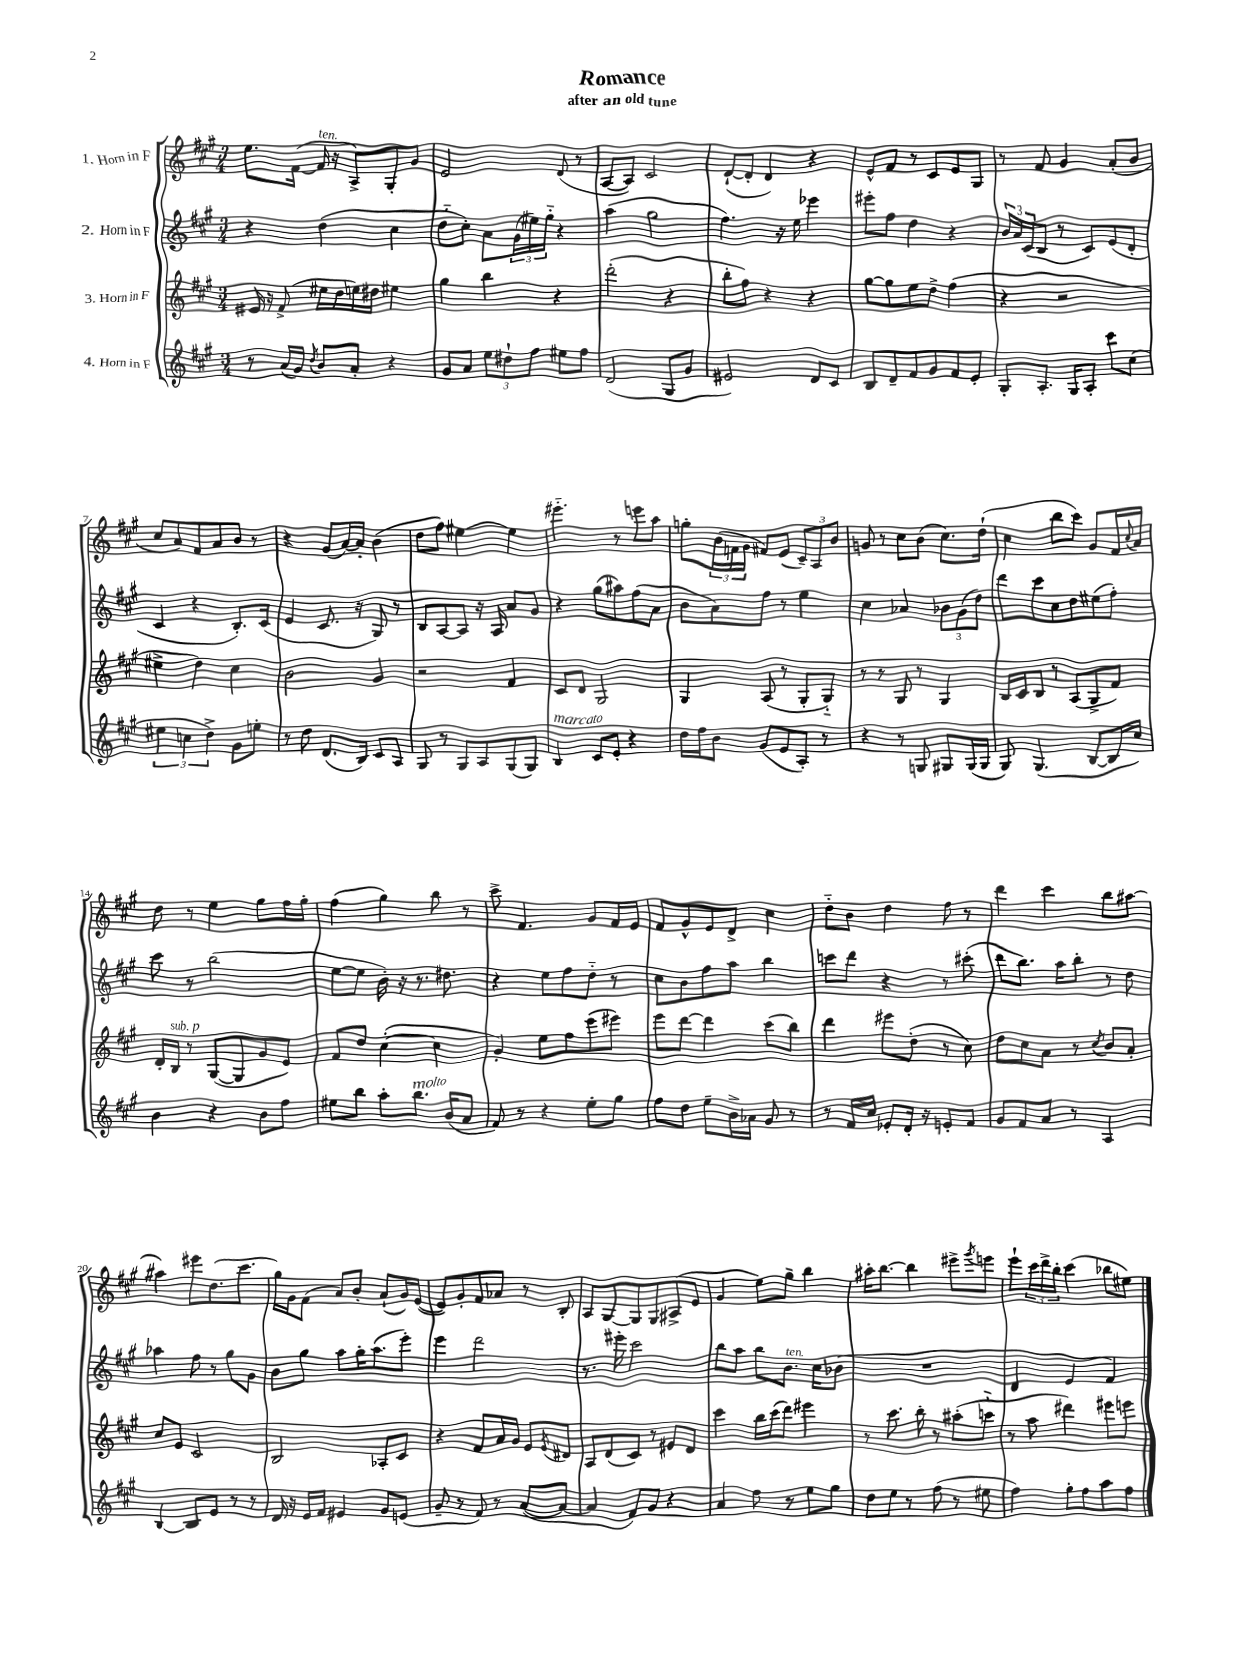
\header { title = "Romance" subtitle = "after an old tune" }
<<
\new StaffGroup <<
\new Staff = "s0" \with { instrumentName = "1. Horn in F" } {
    \clef treble \key a \major \numericTimeSignature \time 3/4
    e''8. fis'16~( fis'16^\markup { \italic "ten." } r16 a8->) gis8-. gis'8 |
    e'2 d'8( r8 |
    a8~ a8) cis'2 |
    d'8~-!( d'8-. d'4) r4 |
    e'8-^ fis'8 r8 cis'8 e'8 gis8 |
    r8 fis'8 gis'4 a'8-.( b'8 |
    cis''8 a'8) fis'8 a'8 b'8 r8 |
    r4 gis'8( a'16~) a'16-. b'4( |
    d''8 fis''8) eis''4~ eis''4 |
    eis'''4.-_ r8 e'''8 a''8 |
    g''8-. \tuplet 3/2 { b'16( f'16 gis'16 } fis'8) e'8( \tuplet 3/2 { cis'8--) a8 b'8 } |
    g'8 r8 cis''8 b'8( cis''8.) d''16-!( |
    cis''4 b''8 cis'''8) gis'8 fis'16 \appoggiatura { cis''8 } a'16 |
    d''8 r8 e''4 gis''8 fis''16 gis''16-. |
    fis''4( gis''4) b''8 r8 |
    cis'''8-> fis'4. gis'8 fis'16 e'16 |
    fis'8 gis'8-^ e'8 d'8-> cis''4 |
    d''8-_ b'8 d''4 fis''8 r8 |
    d'''4 cis'''4 b''8 ais''8~ |
    ais''4 eis'''8 d''8.( cis'''8. |
    gis''16) gis'16 fis'8( a'8) b'8-. a'8-!( gis'16) e'16~( |
    e'8) gis'8-. fis'8 aes'8 r8 b8-. |
    a8 gis8~ gis8 gis8 ais8->( e'8 |
    gis'4 e''8) gis''8-- b''4 |
    ais''16-. b''8.~ b''4 eis'''8-> \acciaccatura { gis'''8 } e'''8 |
    e'''8-! \tuplet 3/2 { cis'''16 d'''16-> b''16-. } cis'''4( bes''8 eis''8) \bar "|." |
}
\new Staff = "s1" \with { instrumentName = "2. Horn in F" } {
    \clef treble \key a \major \numericTimeSignature \time 3/4
    r4 d''4( cis''4 |
    d''8-_ cis''8-.) a'8 \tuplet 3/2 { gis'16( eis''16) gis''16-_ } r4 |
    a''4( gis''2 |
    fis''4.) r16 e''16 ees'''4 |
    eis'''8-. fis''8 d''4 r4 |
    \tuplet 3/2 { b'16 a'16 cis'16( } b8 r8 cis'8) e'8( d'8-. |
    cis'4 r4 b8.-.) cis'16( |
    e'4 cis'8. r16 gis8) r8 |
    b8 a8~ a8 r16 a16 a'8 gis'8 |
    r4 gis''8( ais''8) fis''8( a'8 |
    b'8 a'8) fis''8 r8 e''4 |
    cis''4 aes'4 \tuplet 3/2 { bes'8 gis'8( d''8) } |
    d'''8 cis'''8 cis''8 d''8 eis''8( fis''8-.) |
    cis'''8 r8 b''2( |
    e''8~ e''8 b'16-.) r16 r8. dis''8. |
    r4 e''8 fis''8 d''8-_ r8 |
    cis''8 b'8 fis''8 a''8 b''4 |
    c'''8 d'''8 r4 r8 cis'''8-.( |
    d'''8 b''8.) a''16 b''8-. r8 d''8 |
    aes''4 fis''8 r8 gis''8 gis'8 |
    b'8 gis''8 a''8 gis''16-. a''8.( e'''8-.) |
    e'''4 d'''2 |
    r8. eis'''16-. cis'''2 |
    b''8 a''8 b''8 b'8.^\markup { \italic "ten." } cis''16 bes'8( |
    R2. |
    d'4 e'4 fis'4) \bar "|." |
}
\new Staff = "s2" \with { instrumentName = "3. Horn in F" } {
    \clef treble \key a \major \numericTimeSignature \time 3/4
    eis'16 r16 fis'8->( eis''16 d''16 e''16) dis''16 eis''4 |
    gis''4 b''4 r4 |
    d'''2-.( r4 |
    b''8-. fis''8) r4 r4 |
    gis''8~ gis''8 e''8 d''8-> fis''4( |
    r4 r2 |
    eis''4-> d''4) cis''4 |
    b'2 gis'4 |
    r2 fis'4 |
    cis'8 d'8 gis2 |
    gis4 a8( r8 gis8-. gis8-_) |
    r8 r8 gis8 r8 gis4 |
    b16 cis'16 b8 r8 a8( gis8-> fis'8) |
    d'16-. b16^\markup { \italic "sub. p" } r8 gis8~( gis8 gis'8 e'8) |
    fis'8 d''8 cis''4~-.( cis''4 |
    gis'4-.) e''8 fis''8 e'''8( eis'''8) |
    e'''8 d'''8~ d'''4 cis'''8( b''8) |
    d'''4 eis'''8 d''8-.( r8 cis''8) |
    d''8 cis''8 a'8 r8 \acciaccatura { cis''8 } b'8 a'8-. |
    cis''8 e'8 cis'2 |
    b2 aes8-. cis'8 |
    r4 fis'8 a'16 gis'16 e'8 \acciaccatura { e'8 } dis'8 |
    a8 d'8( cis'8) r8 eis'8 d'8 |
    cis'''4 b''16 cis'''16( d'''8) eis'''4 |
    r8 cis'''8. b''16-. r8 ais''8-.( c'''8-_ |
    r8 a''8 dis'''4) eis'''8 e'''8 \bar "|." |
}
\new Staff = "s3" \with { instrumentName = "4. Horn in F" } {
    \clef treble \key a \major \numericTimeSignature \time 3/4
    r8 a'16( gis'16) \acciaccatura { d''8 } b'8 a'8-. r4 |
    gis'8 a'8 \tuplet 3/2 { e''8 dis''8-! fis''8 } eis''8 fis''8 |
    d'2( gis8 gis'8 |
    eis'2) d'8 cis'8 |
    b8 d'8-- fis'8 gis'8 fis'8 e'8-. |
    gis8-. a8.-. gis16 a8-. cis'''8 cis''8( |
    \tuplet 3/2 { eis''4 c''4 d''4->) } gis'8 e''8-. |
    r8 d''8 d'8.( b16) cis'8 a8 |
    gis8 r8 gis8 a8 gis8( gis8) |
    b4^\markup { \italic "marcato" } cis'8 e'8-. r4 |
    d''16 fis''16 b'8 gis'8( e'8 a8-.) r8 |
    r4 r8 g8 gis8 gis16( gis16 |
    gis8) gis4.( b8~ b16 cis''16) |
    b'4 r4 b'8 fis''8 |
    eis''8 b''8 a''8-. b''8.^\markup { \italic "molto" } b'16( a'8 |
    fis'8) r8 r4 e''8-. gis''8 |
    fis''8 d''8 e''8-- b'16-> aes'16 gis'8 r8 |
    r8 fis'16 cis''16 ees'8-. d'16-. r16 e'8-. fis'8 |
    gis'8 fis'8 a'8 r8 a4 |
    b4~ b8 e'8 r8 r8 |
    d'16 r16 e'16 fis'16 eis'4 gis'8 e'8( |
    gis'8-- r8 fis'8) r8 a'8~( a'8~ |
    a'4 fis'8) gis'8 r4 |
    a'4 fis''8 r8 e''8 gis''8 |
    d''8 e''8 r8 fis''8( r8 eis''8 |
    fis''4) gis''8-. fis''8 a''8 fis''8 \bar "|." |
}
>>
>>
